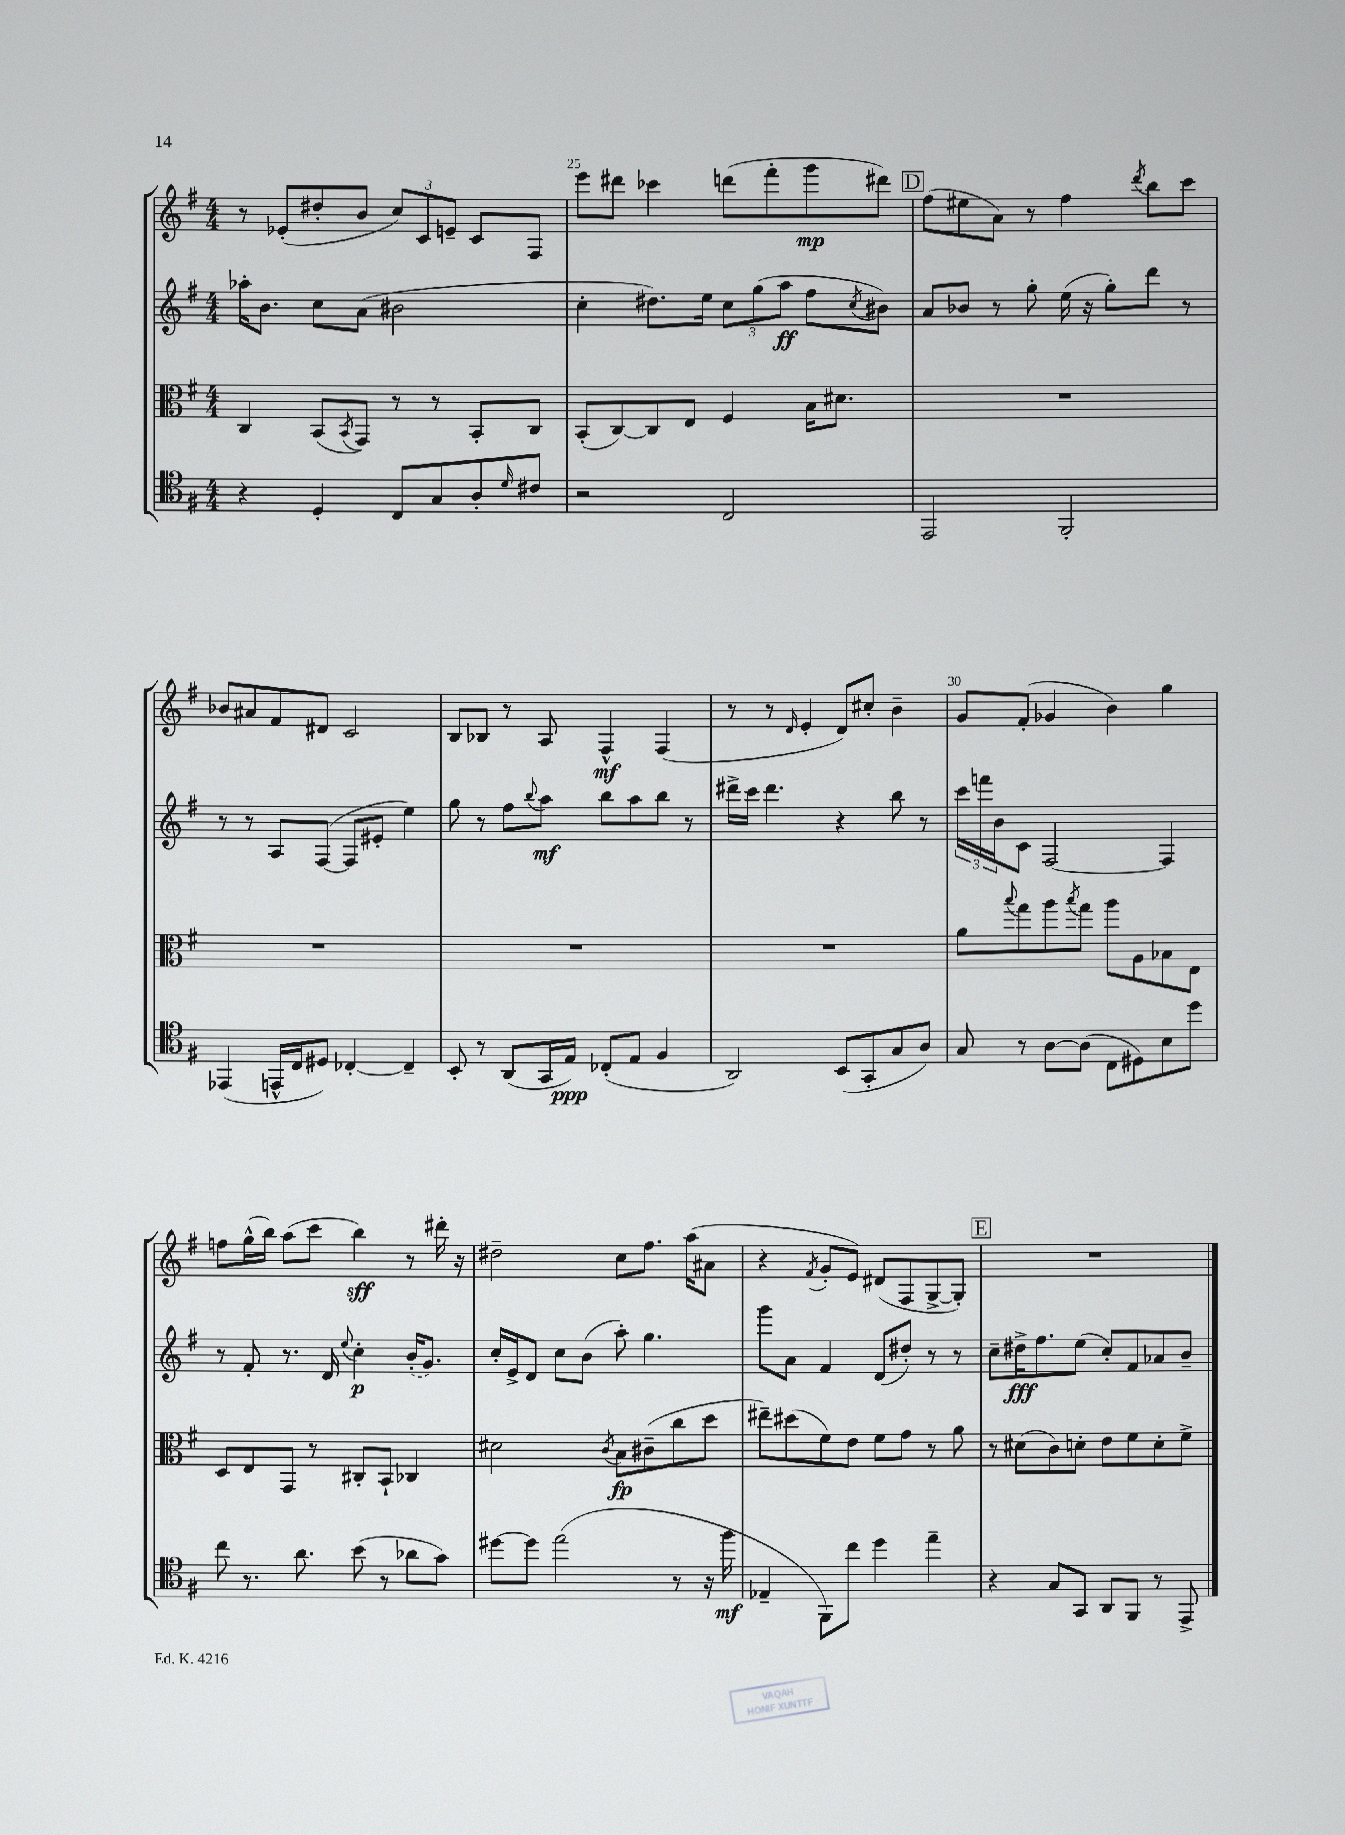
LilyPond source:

<<
\new StaffGroup <<
\new Staff = "s0" {
    \clef treble \key g \major \numericTimeSignature \time 4/4
    r8 ees'8-.( dis''8-. b'8 \tuplet 3/2 { c''8) c'8 e'8-- } c'8 fis8 |
    e'''8 dis'''8 ces'''4 d'''8( fis'''8-. g'''8\mp dis'''8) |
    \mark \markup { \box "D" } fis''8( eis''8 a'8) r8 fis''4 \acciaccatura { d'''8 } b''8 c'''8 |
    bes'8 ais'8 fis'8 dis'8 c'2 |
    b8 bes8 r8 a8 fis4-^\mf fis4( |
    r8 r8 \grace { d'16 } e'4-. d'8) cis''8-. b'4-- |
    g'8 fis'8-.( ges'4 b'4) g''4 |
    f''8 g''16-^( b''16) a''8( c'''8 b''4\sff) r8 dis'''16-. r16 |
    dis''2-- c''8 fis''8. a''16( ais'8 |
    r4 \acciaccatura { fis'8 } g'8-. e'8) dis'8( fis8 g8~-> g8-.) |
    \mark \markup { \box "E" } R1 \bar "|." |
}
\new Staff = "s1" {
    \clef treble \key g \major \numericTimeSignature \time 4/4
    aes''16-. b'8. c''8 a'8( bis'2 |
    c''4-. dis''8.) e''16 \tuplet 3/2 { c''8 g''8( a''8\ff } fis''8 \acciaccatura { c''8 } bis'8) |
    \mark \markup { \box "D" } a'8 bes'8 r8 g''8-. e''16( r16 g''8-.) d'''8 r8 |
    r8 r8 a8 fis8~( fis8 eis'8-. e''4) |
    g''8 r8 fis''8 \appoggiatura { b''8 } a''8\mf b''8 a''8 b''8 r8 |
    dis'''16-> c'''16 dis'''4. r4 b''8 r8 |
    \tuplet 3/2 { c'''16 f'''16 b'16 } c'8 fis2~ fis4 |
    r8 fis'8-. r8. d'16 \appoggiatura { e''8 } c''4-.\p \once \slurDashed b'16-.( g'8.) |
    c''16-. e'16-> d'8 c''8 b'8( a''8-.) g''4. |
    g'''8 a'8 fis'4 d'8( dis''8-.) r8 r8 |
    \mark \markup { \box "E" } c''8-- dis''16->\fff fis''8. e''8( c''8-.) fis'8 aes'8 b'8-- \bar "|." |
}
\new Staff = "s2" {
    \clef alto \key g \major \numericTimeSignature \time 4/4
    c4 b,8( \acciaccatura { b,8 } g,8) r8 r8 b,8-. c8 |
    b,8-.( c8~) c8 e8 fis4 b16 dis'8. |
    \mark \markup { \box "D" } R1 |
    R1 |
    R1 |
    R1 |
    a'8 \appoggiatura { b''8 } g''8 a''8 \acciaccatura { b''8 } g''8 a''8 a8 bes8 e8 |
    d8 e8 g,8 r8 cis8-. b,8-! ces4 |
    dis'2 \acciaccatura { c'8 } b8\fp cis'8--( c''8 d''8 |
    eis''8--) dis''8( fis'8) e'8 fis'8 g'8 r8 a'8 |
    \mark \markup { \box "E" } r8 dis'8( c'8) d'8-. e'8 fis'8 d'8-. fis'8-> \bar "|." |
}
\new Staff = "s3" {
    \clef tenor \key g \major \numericTimeSignature \time 4/4
    r4 d4-. c8 g8 a8-. \grace { d'16 } cis'8 |
    r2 c2 |
    \mark \markup { \box "D" } e,2 fis,2-. |
    ees,4( e,16-^ c16 dis8) ces4~-. ces4-- |
    b,8-. r8 a,8( g,16 e16\ppp) ces8-.( e8 fis4 |
    a,2) b,8( g,8-. g8 a8) |
    g8 r8 a8~ a8( c8 dis8) b8 d''8 |
    c''8 r8. a'8. b'8( r8 aes'8 g'8) |
    dis''8~ dis''8 e''2( r8 r16 fis''16\mf |
    ees4-- fis,8) c''8 d''4 e''4-- |
    \mark \markup { \box "E" } r4 g8 g,8 a,8 fis,8 r8 e,8-> \bar "|." |
}
>>
>>
\layout { \context { \Score currentBarNumber = #24 \override BarNumber.break-visibility = ##(#f #t #t) barNumberVisibility = #(every-nth-bar-number-visible 5) } }
